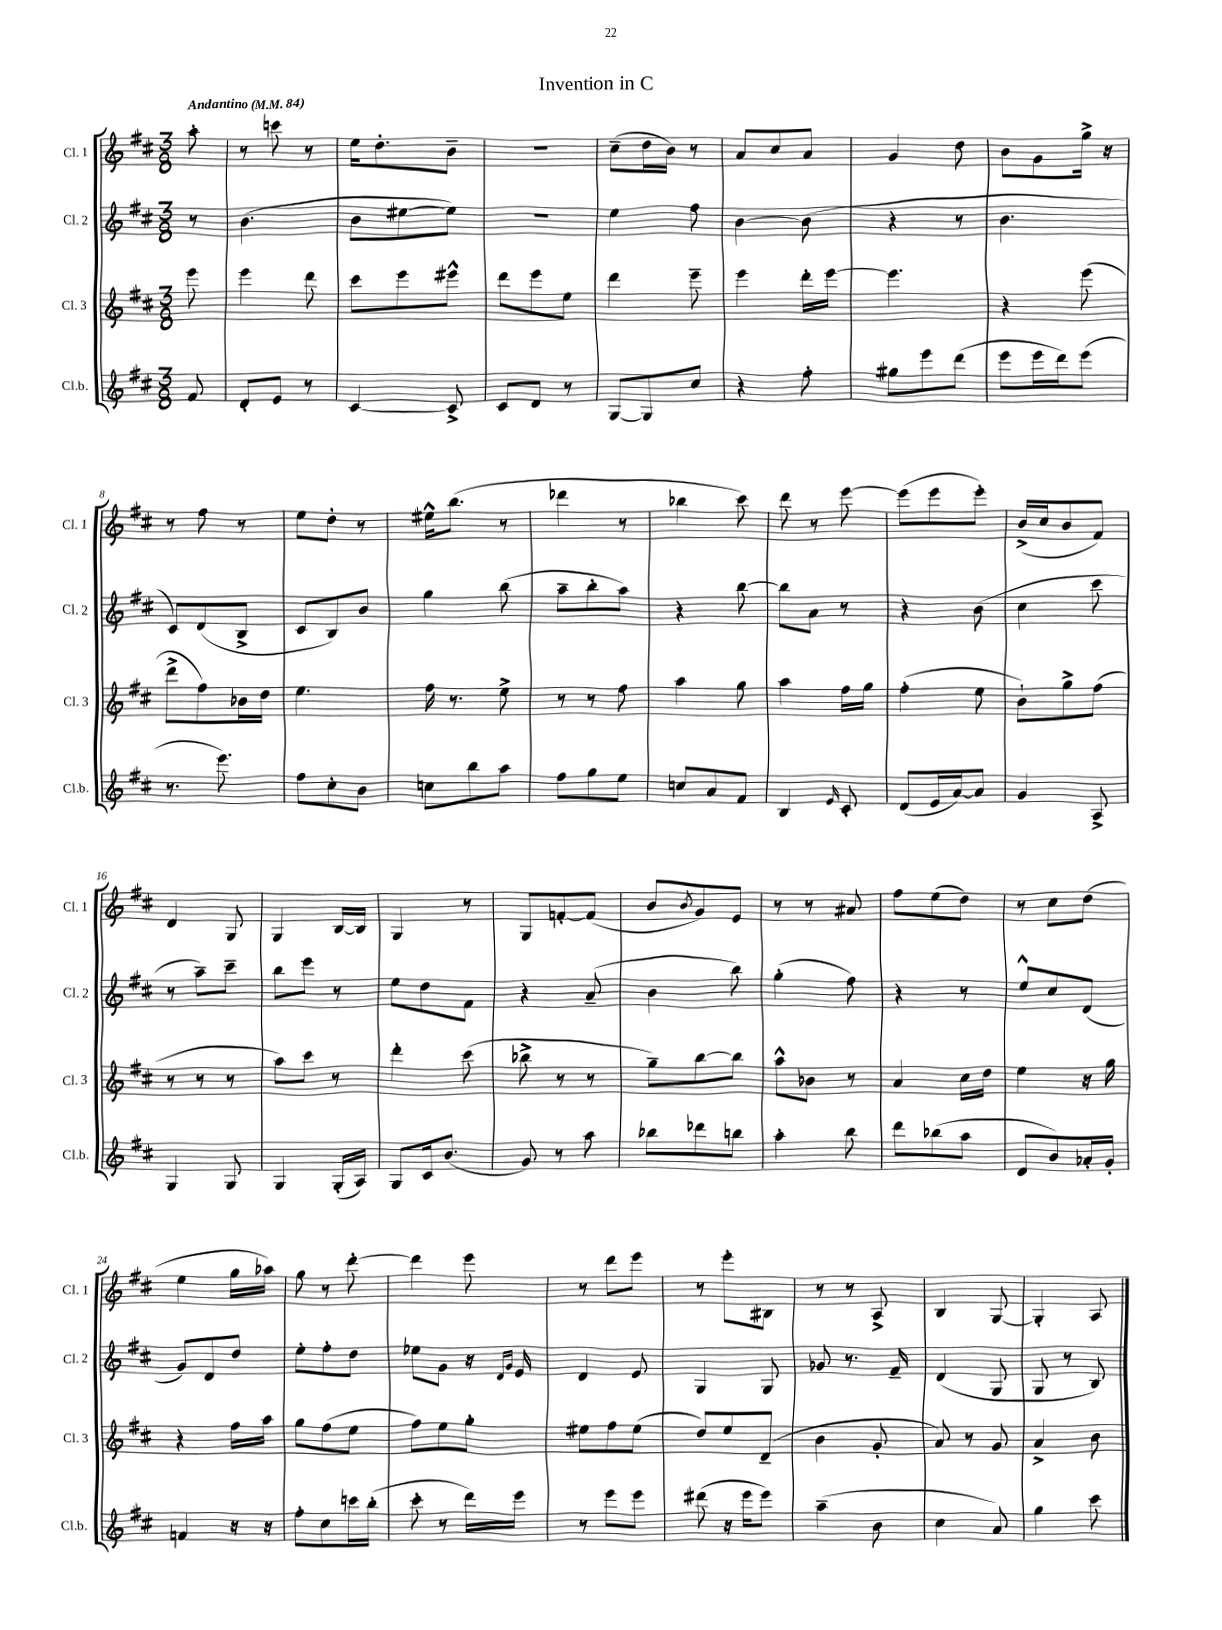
\header { title = "Invention in C" }
<<
\new StaffGroup <<
\new Staff = "s0" \with { instrumentName = "Cl. 1" shortInstrumentName = "Cl. 1" } {
    \clef treble \key d \major \numericTimeSignature \time 3/8 \partial 8 \tempo "Andantino" 4 = 84
    a''8-. |
    r8 c'''8 r8 |
    e''16 d''8.-. b'8-- |
    R4. |
    cis''8--( d''16 b'16) r8 |
    a'8 cis''8 a'8 |
    g'4 d''8 |
    b'8 g'8 g''16-> r16 |
    r8 fis''8 r8 |
    e''8 d''8-. r8 |
    eis''16-^ b''8.( r8 |
    des'''4 r8 |
    bes''4 cis'''8) |
    d'''8 r8 e'''8~ |
    e'''8( e'''8 e'''8-.) |
    b'16->( cis''16 b'8 fis'8) |
    d'4 g8 |
    g4 b16~ b16 |
    g4 r8 |
    g8 f'8~-. f'8( |
    b'8 \acciaccatura { b'8 } g'8) e'8 |
    r8 r8 ais'8 |
    fis''8 e''8( d''8) |
    r8 cis''8 d''8( |
    e''4 g''16 aes''16) |
    g''8 r8 d'''8~-. |
    d'''4 e'''8 |
    r8 d'''8 e'''8 |
    r8 e'''8-. bis8 |
    r8 r8 a8-> |
    b4 g8~ |
    g4-. a8 \bar "|." |
}
\new Staff = "s1" \with { instrumentName = "Cl. 2" shortInstrumentName = "Cl. 2" } {
    \clef treble \key d \major \numericTimeSignature \time 3/8 \partial 8
    r8 |
    b'4.( |
    b'8 eis''8~ eis''8) |
    R4. |
    e''4 fis''8 |
    b'4~ b'8( |
    r4 r8 |
    b'4. |
    cis'8) d'8( b8-> |
    cis'8 b8) b'8 |
    g''4 b''8( |
    a''8-- b''8-. a''8) |
    r4 b''8~ |
    b''8 a'8 r8 |
    r4 b'8( |
    cis''4 cis'''8 |
    r8 a''8--) cis'''8-- |
    b''8 e'''8 r8 |
    e''8 d''8 fis'8 |
    r4 a'8--( |
    b'4 b''8) |
    g''4-.( fis''8) |
    r4 r8 |
    e''8-^ cis''8 d'8( |
    g'8) d'8 d''8 |
    e''8-. fis''8-. d''8 |
    ees''8 g'8 r16 \grace { d'16 g'16 } e'16 |
    d'4 e'8 |
    g4 g8 |
    ges'8 r8. fis'16-- |
    d'4( g8 |
    g8 r8 b8) \bar "|." |
}
\new Staff = "s2" \with { instrumentName = "Cl. 3" shortInstrumentName = "Cl. 3" } {
    \clef treble \key d \major \numericTimeSignature \time 3/8 \partial 8
    e'''8 |
    e'''4 d'''8 |
    cis'''8 e'''8 eis'''8-^ |
    d'''8 e'''8 e''8 |
    d'''4 e'''8-- |
    e'''4 d'''16-. e'''16~ |
    e'''4. |
    r4 e'''8( |
    d'''8-> fis''8) bes'16 d''16 |
    e''4. |
    fis''16 r8. e''8-> |
    r8 r8 fis''8 |
    a''4 g''8 |
    a''4 fis''16 g''16 |
    fis''4-.( e''8 |
    b'8-!) g''8-> fis''8( |
    r8 r8 r8 |
    a''8) cis'''8 r8 |
    d'''4-. cis'''8( |
    bes''8-> r8 r8 |
    g''8--) b''8~ b''8 |
    a''8-^ bes'8 r8 |
    a'4 cis''16 d''16 |
    e''4 r16 g''16 |
    r4 fis''16 a''16 |
    g''8 fis''8( e''8 |
    fis''8) e''8 g''8-. |
    eis''8 fis''8 eis''8( |
    d''8) e''8 d'8--( |
    b'4 g'8-. |
    a'8) r8 g'8 |
    a'4-> b'8 \bar "|." |
}
\new Staff = "s3" \with { instrumentName = "Cl.b." shortInstrumentName = "Cl.b." } {
    \clef treble \key d \major \numericTimeSignature \time 3/8 \partial 8
    fis'8 |
    d'8-. e'8 r8 |
    cis'4~ cis'8-> |
    cis'8 d'8 r8 |
    g8~ g8 cis''8 |
    r4 fis''8-. |
    gis''8 e'''8 d'''8( |
    e'''8 e'''16 d'''16) e'''8( |
    r8. e'''8.) |
    fis''8 cis''8-. b'8 |
    c''8 b''8 a''8 |
    fis''8 g''8 e''8 |
    c''8 a'8 fis'8 |
    b4 \grace { e'16 } cis'8-. |
    d'8( e'16 a'16~) a'8 |
    g'4 a8-> |
    g4 g8 |
    g4 g16-.( a16) |
    g8 cis'16 b'8.( |
    g'8) r8 a''8 |
    bes''8 des'''8 b''8 |
    a''4-. b''8 |
    d'''8 bes''8( a''8 |
    d'8 b'8) aes'16-. g'16-. |
    f'4 r16 r16 |
    fis''8-. cis''8 c'''16 b''16-.( |
    cis'''8-. r8 d'''16) e'''16 |
    r8 e'''8 e'''8 |
    dis'''8( r16 e'''16 e'''8) |
    a''4--( b'8 |
    cis''4 a'8) |
    g''4 cis'''8 \bar "|." |
}
>>
>>
